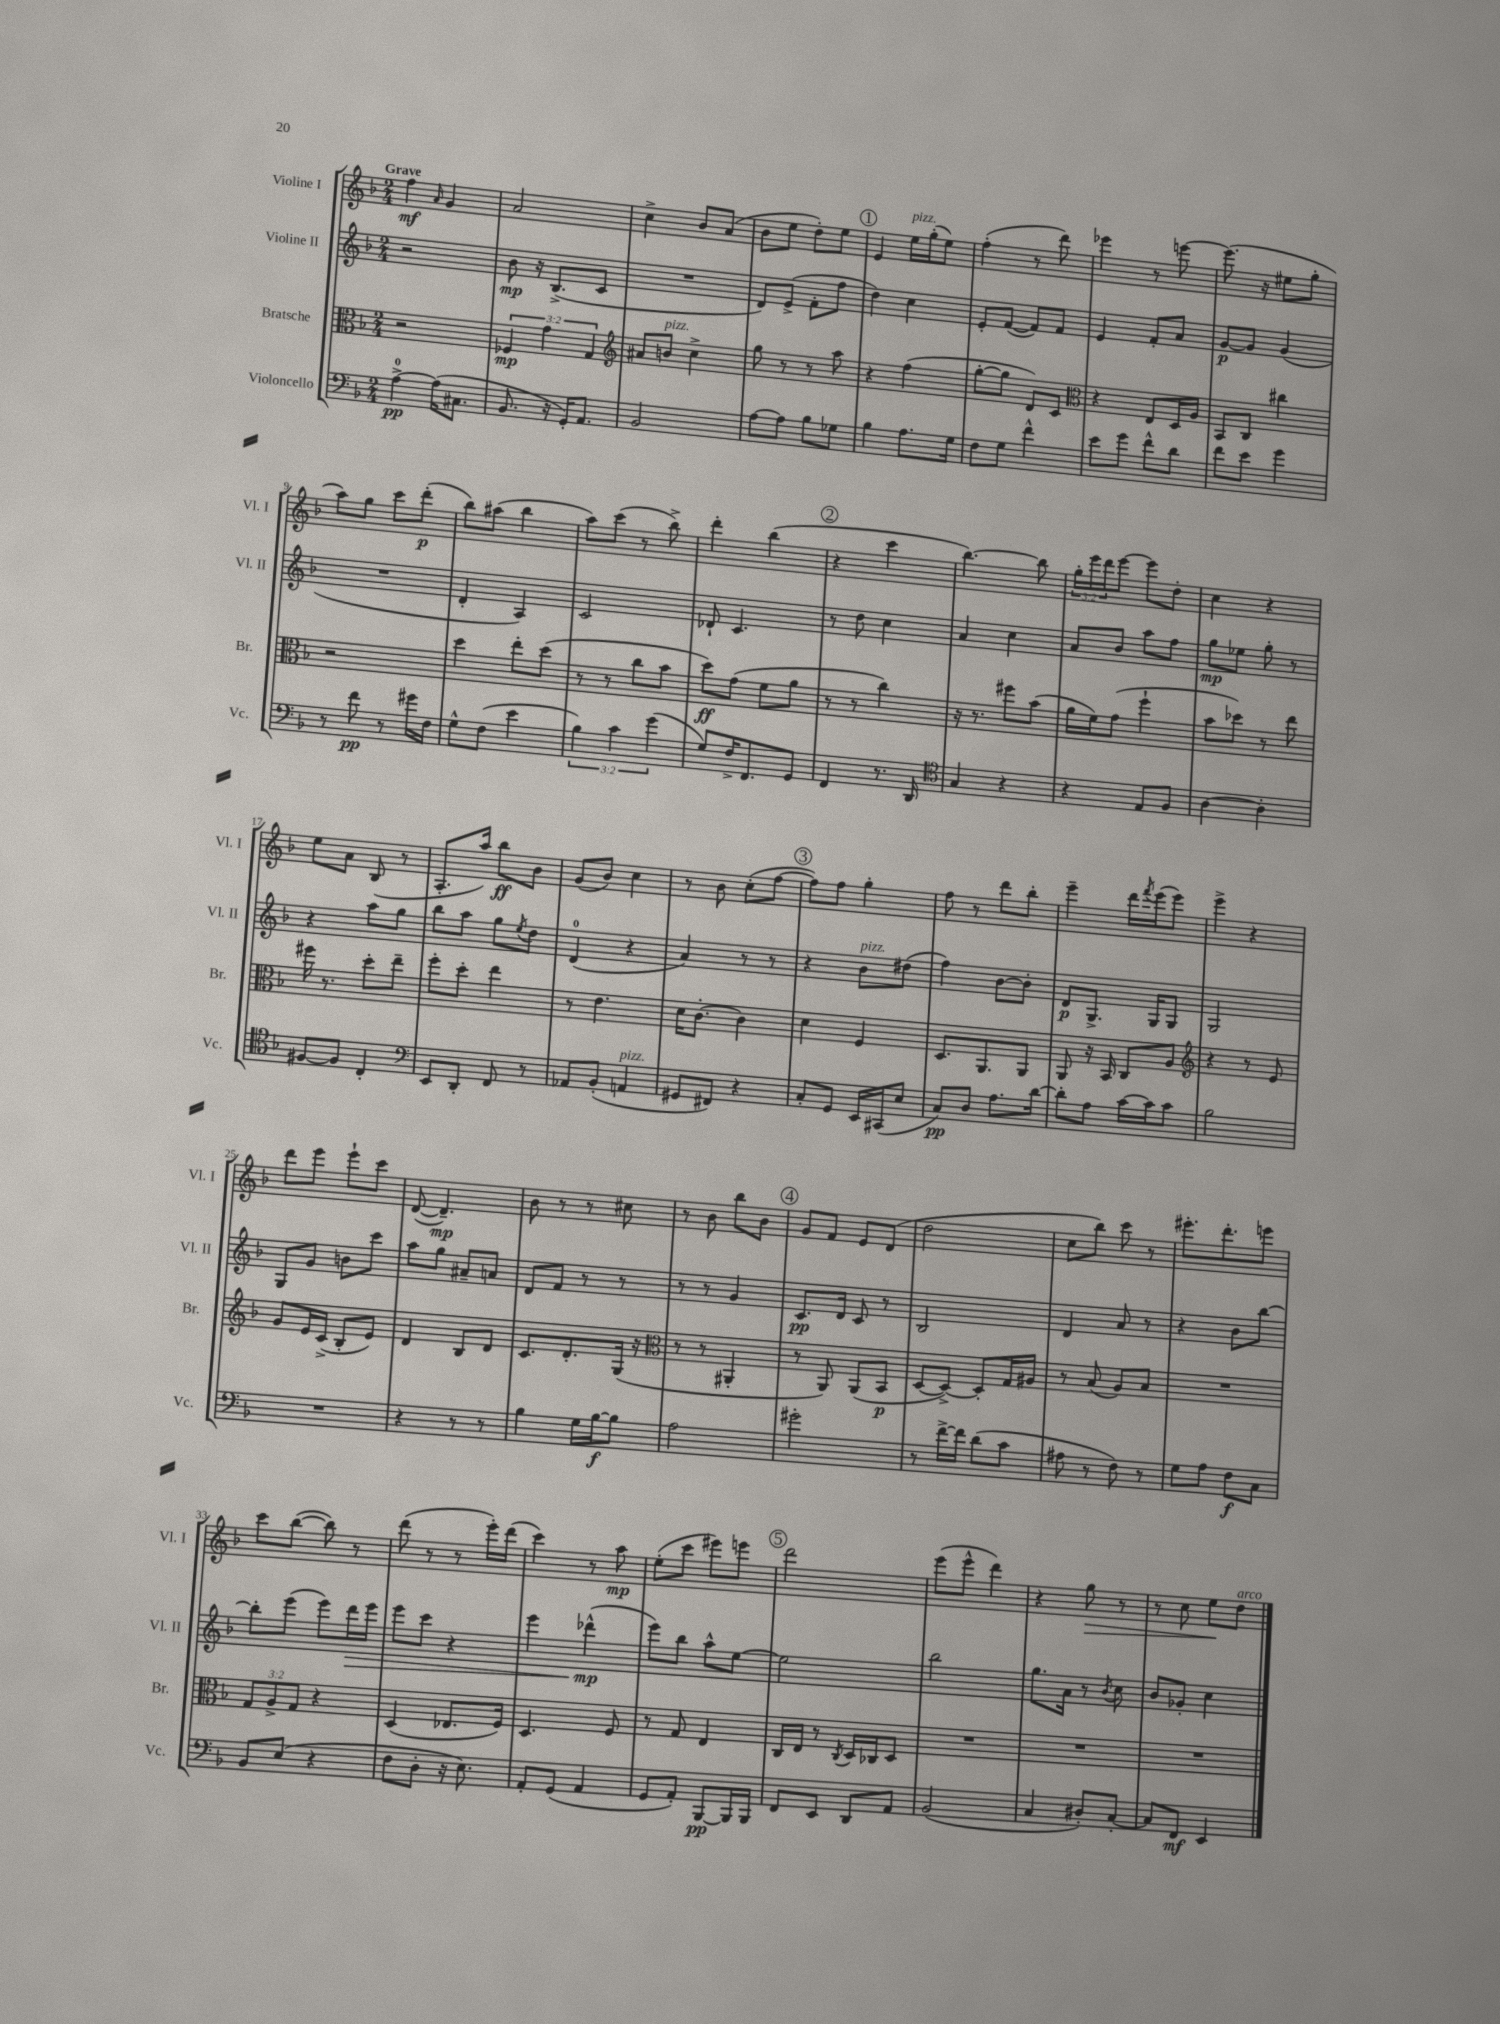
<<
\new StaffGroup <<
\new Staff = "s0" \with { instrumentName = "Violine I" shortInstrumentName = "Vl. I" } {
    \clef treble \key f \major \numericTimeSignature \time 2/4 \override Staff.TupletNumber.text = #tuplet-number::calc-fraction-text \tempo "Grave"
    f''4\mf \grace { a'16 } g'4 |
    a'2 |
    c''4-> bes'8 a'8( |
    bes'8 e''8 d''8-.) e''8 |
    \mark \markup { \circle "1" } e'4 e''16^\markup { \italic "pizz." } g''16-.( e''8) |
    f''4-.( r8 d'''8) |
    ees'''4 r8 e'''8~ |
    e'''8.( r16 eis''8 g''8-. |
    a''8) g''8 c'''8 d'''8-.\p( |
    bes''8) ais''8( bes''4 |
    a''8) c'''8( r8 bes''8->) |
    d'''4-. bes''4( |
    \mark \markup { \circle "2" } r4 c'''4 |
    bes''4.~) bes''8 |
    \tuplet 3/2 { g''16-. e'''16 d'''16 } e'''8~ e'''8 d''8-. |
    c''4 r4 |
    e''8 a'8 bes8( r8 |
    a8.-. a''16) bes''8\ff bes'8 |
    g'8( bes'8) c''4 |
    r8 bes'8 c''8-.( f''8~ |
    \mark \markup { \circle "3" } f''8) f''8 g''4-. |
    f''8 r8 d'''8 bes''8-. |
    e'''4-- d'''16 \acciaccatura { f'''8 } e'''16( e'''8) |
    e'''4-> r4 |
    d'''8 e'''8 e'''8-! c'''8 |
    d'8~( d'4.--\mp) |
    bes'8 r8 r8 cis''8 |
    r8 bes'8 bes''8 bes'8 |
    \mark \markup { \circle "4" } g'8 f'8 e'8 d'8( |
    d''2 |
    c''8 bes''8) c'''8 r8 |
    eis'''8.-. d'''8.-. e'''8 |
    c'''8 bes''8~( bes''8) r8 |
    d'''8( r8 r8 e'''16-.) d'''16( |
    c'''4) r8 a''8\mp |
    e''8-.( c'''8 eis'''8) e'''8 |
    \mark \markup { \circle "5" } d'''2 |
    e'''8( e'''8-^ d'''4) |
    r4 g''8\> r8 |
    r8 c''8 e''8\! d''8^\markup { \italic "arco" } \bar "|." |
}
\new Staff = "s1" \with { instrumentName = "Violine II" shortInstrumentName = "Vl. II" } {
    \clef treble \key f \major \numericTimeSignature \time 2/4
    r2 |
    bes'8\mp r16 bes8.->( c'8 |
    R2 |
    d'8) e'8->( f'8-. f''8 |
    \mark \markup { \circle "1" } d''4) c''4 |
    e'8-. f'8~( f'8) f'8 |
    e'4 f'8-. a'8 |
    g'8~\p g'8 g'4( |
    R2 |
    d'4-. a4) |
    c'2 |
    des'8-! c'4. |
    \mark \markup { \circle "2" } r8 d''8 c''4 |
    a'4 c''4 |
    a'8 bes'8 a''8 f''8 |
    g''8\mp ees''8 g''8-. r8 |
    r4 a''8 g''8 |
    bes''8 a''8 g''8 \acciaccatura { e''8 } d''8 |
    d'4-0( r4 |
    a'4) r8 r8 |
    \mark \markup { \circle "3" } r4 bes'8^\markup { \italic "pizz." } dis''8( |
    f''4) bes'8~ bes'8-. |
    d'8\p g8.-> g16 g8 |
    g2 |
    g8 g'8 b'8 c'''8 |
    a''8 g''8 ais'8-- a'8 |
    d'8 f'8 r8 r8 |
    r8 r8 g'4 |
    \mark \markup { \circle "4" } c'8.\pp d'16 c'8 r8 |
    bes2 |
    d'4 a'8 r8 |
    r4 bes'8 bes''8~ |
    bes''8-. e'''8( e'''8) d'''16\> e'''16 |
    e'''8 c'''8 r4 |
    e'''4 des'''4-^\mp\!( |
    e'''8) bes''8 a''8-^ e''8~ |
    \mark \markup { \circle "5" } e''2 |
    bes''2 |
    g''8. a'16 r8 \acciaccatura { bes'8 } c''8 |
    bes'8 ges'8-. c''4 \bar "|." |
}
\new Staff = "s2" \with { instrumentName = "Bratsche" shortInstrumentName = "Br." } {
    \clef alto \key f \major \numericTimeSignature \time 2/4 \override Staff.TupletNumber.text = #tuplet-number::calc-fraction-text
    r2 |
    \tuplet 3/2 { fes4\mp g'4 g4 } |
    \clef treble ais'8 b'8^\markup { \italic "pizz." } c''4-> |
    g''8 r8 r8 a''8 |
    \mark \markup { \circle "1" } r4 f''4( |
    g''8~-. g''8 d'8) c'8 |
    \clef alto r4 e8 d16 a16 |
    bes,8 c8 cis''4 |
    r2 |
    d''4 e''8-. d''8( |
    r8 r8 c''8 bes'8 |
    d''8\ff) g'8( f'8 a'8 |
    \mark \markup { \circle "2" } r8 r8 c''4) |
    r16 r8. fis''8 bes'8( |
    a'16 f'16) g'8( f''4-! |
    bes'8 des''8) r8 e''8 |
    fis''16 r8. d''8-. e''8-- |
    f''8-. d''8-. e''4 |
    r8 e'4. |
    d'16 c'8.~-. c'4 |
    \mark \markup { \circle "3" } d'4 f4 |
    d8. a,8. a,8 |
    a,8 r16 bes,16 c8 a8 |
    \clef treble r4 r8 e'8 |
    g'8 e'16 c'16->( bes8-. e'8) |
    d'4 bes8 d'8 |
    c'8. d'8.-. g16( r16 |
    \clef alto r8 r8 ais,4-. |
    \mark \markup { \circle "4" } r8 a,8) a,8( bes,8\p |
    d8~ d8~->) d8-. g16 ais16 |
    r8 bes8( a8) bes8 |
    R2 |
    \tuplet 3/2 { g8 a8-> g8 } r4 |
    d4( ees8. f16) |
    d4. f8 |
    r8 g8 e4 |
    \mark \markup { \circle "5" } c16 e16 r8 \acciaccatura { c8 } d16 ces16 d8 |
    R2 |
    R2 |
    R2 \bar "|." |
}
\new Staff = "s3" \with { instrumentName = "Violoncello" shortInstrumentName = "Vc." } {
    \clef bass \key f \major \numericTimeSignature \time 2/4 \override Staff.TupletNumber.text = #tuplet-number::calc-fraction-text
    a4-0~->\pp a16( cis8. |
    bes,8. r16 g,16-.) a,8. |
    bes,2 |
    a8~ a8 bes8 ges8 |
    \mark \markup { \circle "1" } bes4 a8. g16 |
    f8 g8 f'4-^ |
    e'8 g'8 f'8-^ d'8 |
    f'8 e'8 g'4 |
    r8 f'8\pp r8 gis'16 f16 |
    g8-^ f8( e'4 |
    \tuplet 3/2 { bes4) c'4 g'4( } |
    g8) f16-> f,8. g,8 |
    \mark \markup { \circle "2" } f,4 r8. d,16 |
    \clef tenor g4 r4 |
    r4 e8 f8 |
    a4~ a4-. |
    fis8~ fis8 c4-. |
    \clef bass e,8 d,8-. f,8 r8 |
    aes,8 bes,8-.( a,4^\markup { \italic "pizz." } |
    gis,8 fis,8) r4 |
    \mark \markup { \circle "3" } c8-. g,8 e,16 cis,16( e8 |
    c8\pp) d8 a8. d'16~ |
    d'8-. a8 c'16~ c'16 c'8 |
    bes2 |
    R2 |
    r4 r8 r8 |
    bes4 g16 bes16~\f bes8 |
    a2 |
    \mark \markup { \circle "4" } gis'2-. |
    r8 f'16~-> f'16 d'8( c'8 |
    ais8 r8 f8) r8 |
    g8 a8 f8\f c8 |
    bes,8 e8( r4 |
    f8 d8-. r16 e8.) |
    a,8-. g,8( a,4 |
    g,8 a,8-.) bes,,8~\pp bes,,16 bes,,16 |
    \mark \markup { \circle "5" } f,8 e,8 d,8 a,8 |
    bes,2( |
    c4 dis8-.) c8~-. |
    c8 f,8\mf e,4 \bar "|." |
}
>>
>>
